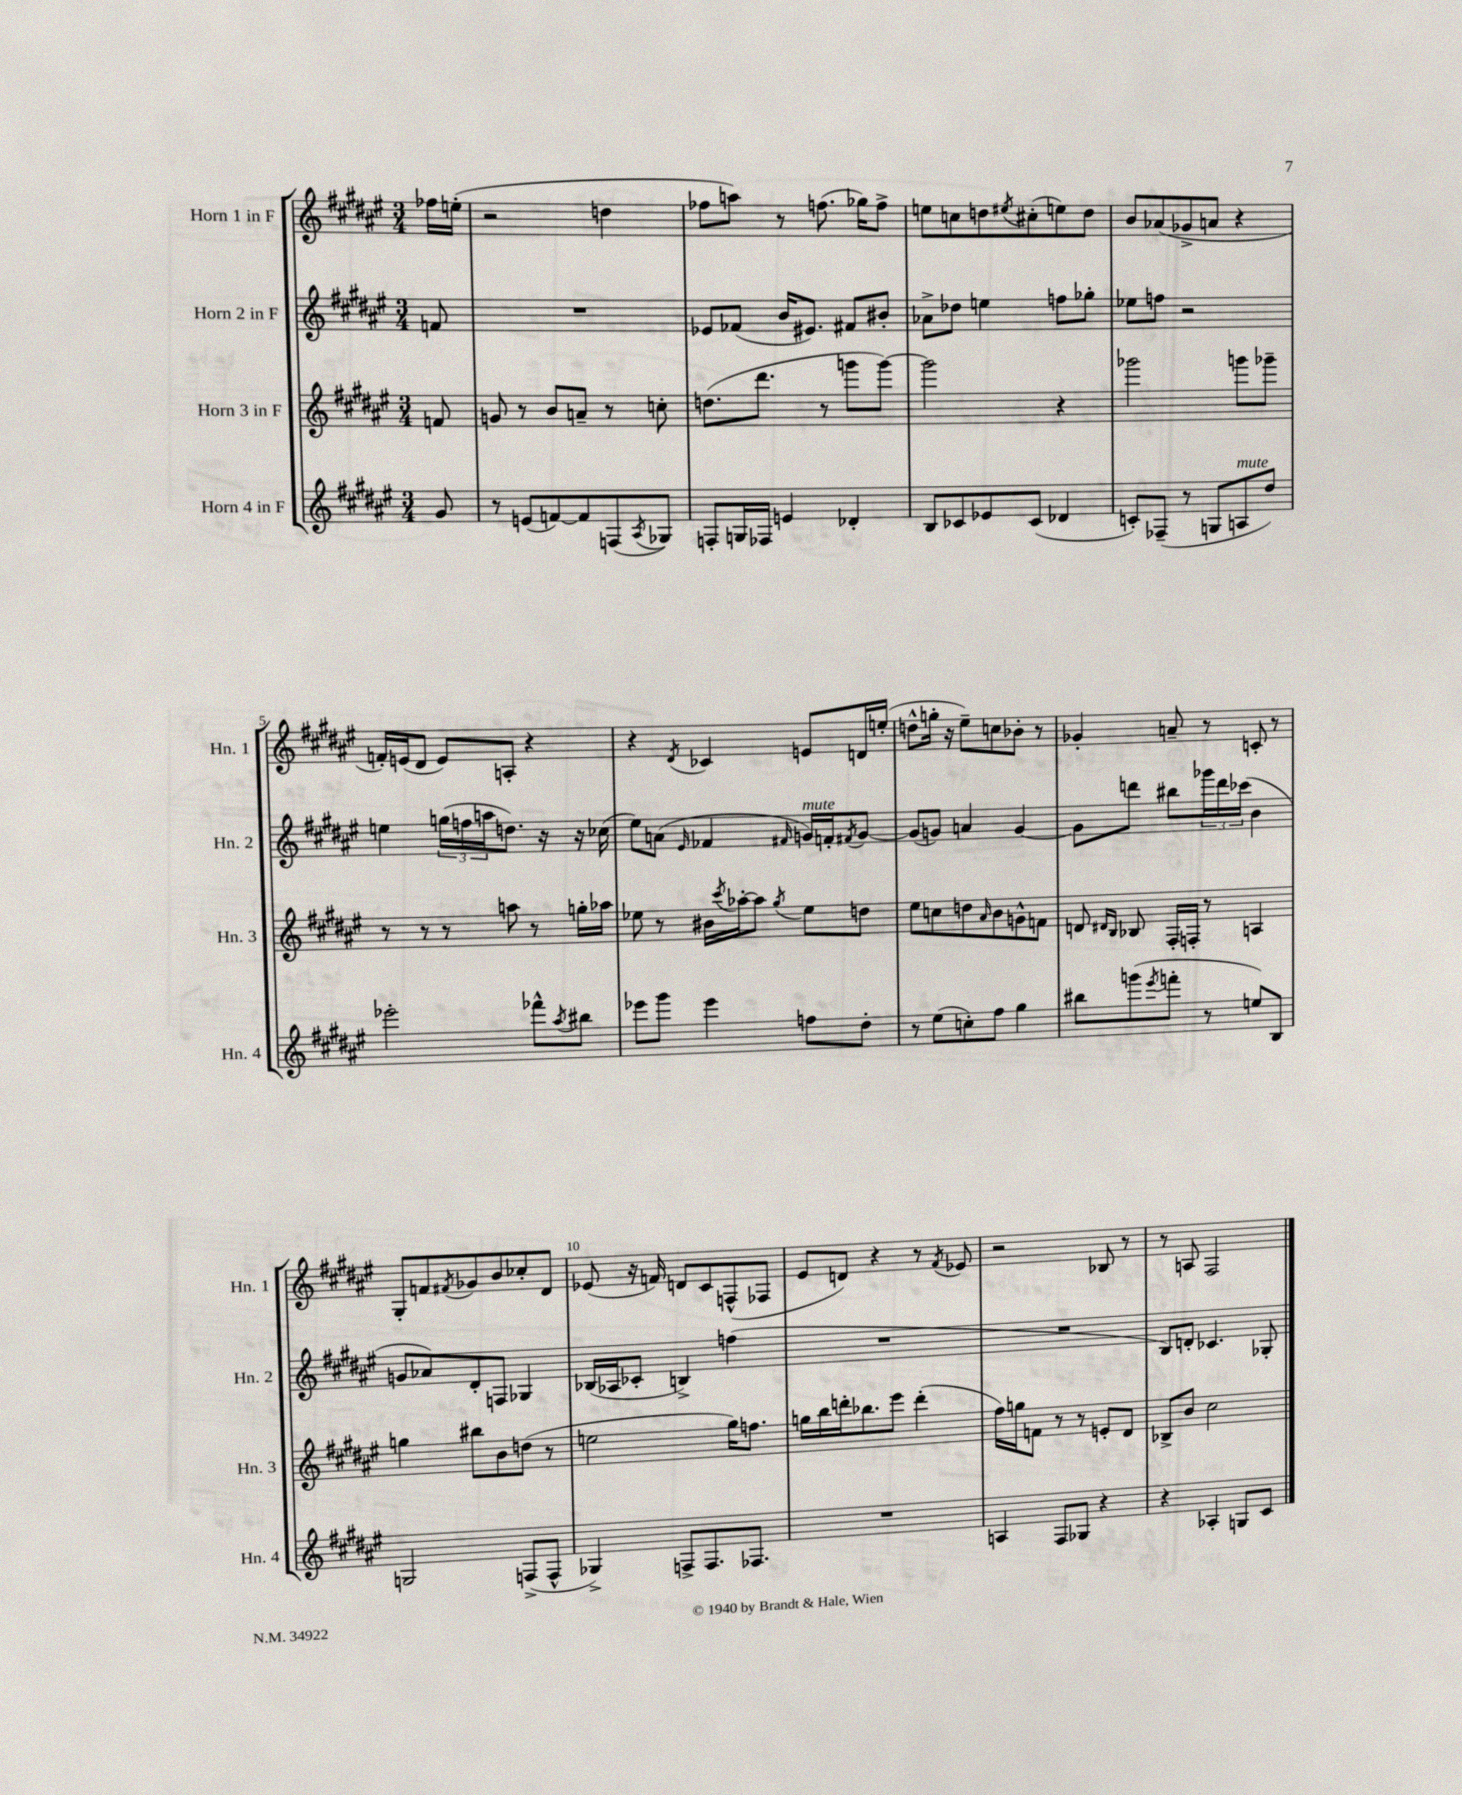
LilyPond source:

<<
\new StaffGroup <<
\new Staff = "s0" \with { instrumentName = "Horn 1 in F" shortInstrumentName = "Hn. 1" } {
    \clef treble \key fis \major \numericTimeSignature \time 3/4 \partial 8
    fes''16 e''16-.( |
    r2 d''4 |
    fes''8 a''8) r8 f''8.( ges''16) f''8-> |
    e''8 c''8 d''8 \acciaccatura { eis''8 } cis''8-.( e''8) d''8 |
    b'8 aes'8( ges'8-> a'8 r4 |
    f'16-.) e'16( dis'8 e'8) a8-. r4 |
    r4 \acciaccatura { dis'8 } ces'4 e'8 d'16 e''16-.( |
    d''8-^ g''16-. r16 eis''8--) c''8 bes'8-. r8 |
    ges'4-. a'8-- r8 c'8-. r8 |
    gis8-. f'8 \acciaccatura { fis'8 } ges'8 b'8 ces''8-. dis'8 |
    ees'8( r16 f'16) d'8 cis'8 f8-^( fes8 |
    eis'8 d'8) r4 r8 \acciaccatura { fis'8 } ees'8 |
    r2 bes8 r8 |
    r8 a8 fis2 \bar "|." |
}
\new Staff = "s1" \with { instrumentName = "Horn 2 in F" shortInstrumentName = "Hn. 2" } {
    \clef treble \key fis \major \numericTimeSignature \time 3/4 \partial 8
    f'8 |
    R2. |
    ees'8 fes'8( b'16 eis'8.) fis'8 bis'8-. |
    aes'8-> des''8 e''4 f''8 ges''8-. |
    ees''8 f''8 r2 |
    e''4 \tuplet 3/2 { g''16( f''16 a''16 } d''8.) r16 r16 ces''16( |
    eis''8) a'8( \grace { eis'16 } fes'4 \grace { fis'16 } g'16^\markup { \italic "mute" }) f'16-. \acciaccatura { fis'8 } g'8~ |
    g'8( g'8) a'4 g'4~ |
    g'8 d'''8 bis''8 \tuplet 3/2 { ges'''16 d'''16 ces'''16( } b'4 |
    g'8 aes'8) dis'8-. f8 ges4 |
    bes16( aes16 ces'8-. b4->) f''4( |
    R2. |
    R2. |
    b8) d'8-. ces'4. ges8-. \bar "|." |
}
\new Staff = "s2" \with { instrumentName = "Horn 3 in F" shortInstrumentName = "Hn. 3" } {
    \clef treble \key fis \major \numericTimeSignature \time 3/4 \partial 8
    f'8 |
    g'8 r8 b'8 a'8-- r8 c''8-. |
    d''8.( dis'''8. r8 g'''8 g'''8~) |
    g'''2 r4 |
    ges'''2 g'''8 ges'''8-- |
    r8 r8 r8 a''8 r8 g''16-. aes''16 |
    ees''8 r8 bis'16 \acciaccatura { cis'''8 } aes''16~-. aes''8 \acciaccatura { gis''8 } ees''8 d''8 |
    eis''8 c''8 d''8 \grace { ais'16 } b'8 g'8-^ f'8 |
    d'8 \grace { dis'16 b16 } bes8 fis16-. f16-. r8 a4 |
    g''4 bis''8 b'8 d''8( r8 |
    e''2 gis''16) f''8. |
    g''16 b''16 d'''16-. bes''8. eis'''8 d'''4-.( |
    fis''16) g''16 f'8 r8 r8 e'8-. dis'8 |
    bes8-> b'8 cis''2 \bar "|." |
}
\new Staff = "s3" \with { instrumentName = "Horn 4 in F" shortInstrumentName = "Hn. 4" } {
    \clef treble \key fis \major \numericTimeSignature \time 3/4 \partial 8
    gis'8 |
    r8 e'8( f'8~) f'8 f8( \acciaccatura { ais8 } ges8) |
    f8-. g16 fes16 e'4 des'4-. |
    b8 ces'8 ees'8 ces'8( des'4 |
    c'8-.) fes8--( r8 g8 a8^\markup { \italic "mute" } dis''8) |
    ees'''2-. fes'''8-^ \acciaccatura { ais''8 } bis''8 |
    ees'''8 gis'''8 ees'''4 f''8 dis''8-. |
    r8 eis''8( c''8-.) fis''8 gis''4 |
    bis''8 g'''8( \acciaccatura { eis'''8 } f'''8-. r8 e''8) b8 |
    g2 f8->( f8-^ |
    ges4->) f8-> f8. fes8. |
    R2. |
    a4 fis8 ges8 r4 |
    r4 aes4-. g8 cis'8 \bar "|." |
}
>>
>>
\layout { \context { \Score \override BarNumber.break-visibility = ##(#f #t #t) barNumberVisibility = #(every-nth-bar-number-visible 5) } }
